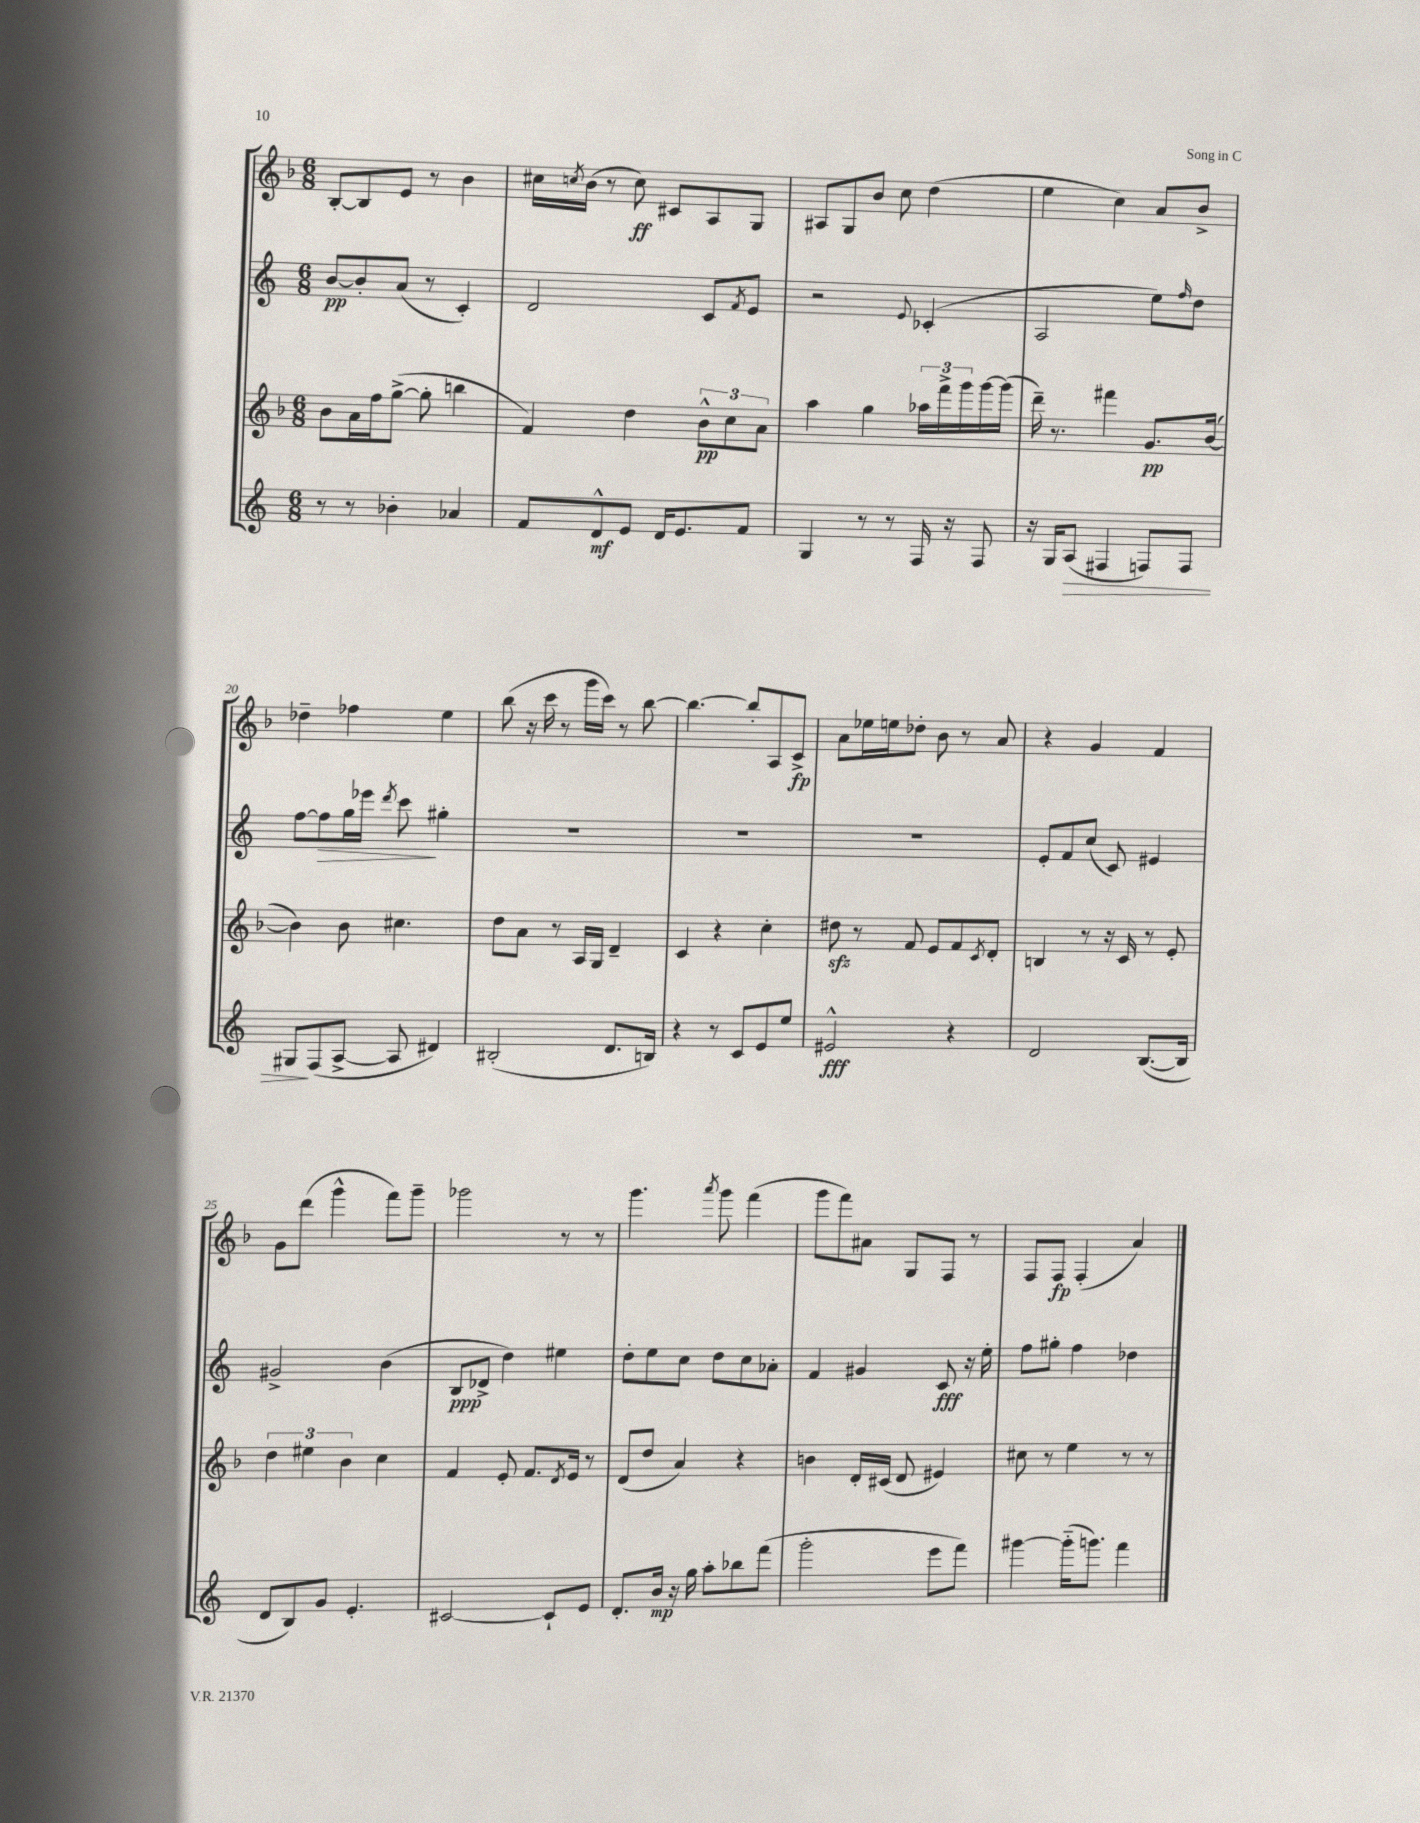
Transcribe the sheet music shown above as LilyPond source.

<<
\new StaffGroup <<
\new Staff = "s0" {
    \clef treble \key f \major \numericTimeSignature \time 6/8
    bes8~-. bes8 e'8 r8 bes'4 |
    cis''16 \acciaccatura { c''8 } bes'16( r8 c''8\ff) cis'8 a8 g8 |
    ais8 g8 bes'8 c''8 d''4( |
    e''4 c''4) a'8 bes'8-> |
    des''4-- fes''4 e''4 |
    bes''8( r16 c'''16 r8 g'''16 c'''16) r8 bes''8~ |
    bes''4.~ bes''8-. a8 c'8->\fp |
    a'8 ees''16 e''16 des''8-. bes'8 r8 a'8 |
    r4 g'4 f'4 |
    g'8 d'''8( g'''4-^ f'''8) g'''8-- |
    ges'''2 r8 r8 |
    g'''4. \acciaccatura { a'''8 } g'''8 f'''4( |
    g'''8 f'''8) ais'8 g8 f8 r8 |
    f8 f8\fp f4-.( a'4) \bar "|." |
}
\new Staff = "s1" {
    \clef treble \key c \major \numericTimeSignature \time 6/8
    b'8~\pp b'8-. a'8( r8 c'4-.) |
    d'2 c'8 \acciaccatura { f'8 } e'8 |
    r2 \appoggiatura { e'8 } ces'4-.( |
    a2 e''8) \grace { f''16 } d''8 |
    f''8~ f''8\> g''16 ees'''16 \acciaccatura { d'''8 } c'''8\! gis''4-. |
    R2. |
    R2. |
    R2. |
    e'8-. f'8 c''8( c'8) eis'4 |
    gis'2-> b'4( |
    b8\ppp des'8-> d''4) eis''4 |
    d''8-. e''8 c''8 d''8 c''8 aes'8-. |
    f'4 gis'4 c'8\fff r16 e''16-. |
    f''8 gis''8-. f''4 des''4 \bar "|." |
}
\new Staff = "s2" {
    \clef treble \key f \major \numericTimeSignature \time 6/8
    bes'8 a'16 f''16 g''8~->( g''8-. b''4 |
    f'4) d''4 \tuplet 3/2 { bes'8-^\pp c''8 a'8 } |
    a''4 g''4 \tuplet 3/2 { aes''16 f'''16-> g'''16 } g'''16~ g'''16( |
    d'''16--) r8. fis'''4 g'8.\pp bes'16~( |
    bes'4) bes'8 cis''4. |
    d''8 a'8 r8 a16 g16 d'4-- |
    c'4 r4 c''4-. |
    dis''8\sfz r8 f'8 e'8 f'8 \acciaccatura { c'8 } d'8-. |
    b4 r8 r16 c'16 r8 e'8-. |
    \tuplet 3/2 { d''4 eis''4 bes'4 } c''4 |
    f'4 e'8-. f'8. \acciaccatura { d'8 } e'16 r8 |
    d'8( d''8 a'4) r4 |
    b'4 d'16-. cis'16( d'8 eis'4) |
    cis''8 r8 e''4 r8 r8 \bar "|." |
}
\new Staff = "s3" {
    \clef treble \key c \major \numericTimeSignature \time 6/8
    r8 r8 bes'4-. aes'4 |
    f'8 d'8-^\mf e'8 d'16 e'8. f'8 |
    g4 r8 r8 f16 r16 f8 |
    r16 g16 a8\>( fis4 f8) f8 |
    gis8\! f8( a8~-> a8 dis'4) |
    bis2-.( d'8. b16) |
    r4 r8 c'8 e'8 e''8 |
    eis'2-^\fff r4 |
    d'2 b8.~( b16 |
    d'8 b8) g'8 e'4.-. |
    cis'2~ cis'8-! e'8 |
    d'8.-. b'16\mp r16 g''16 a''8-. bes''8 f'''8( |
    g'''2-. e'''8 f'''8) |
    gis'''4~ gis'''16-_( g'''8.) f'''4 \bar "|." |
}
>>
>>
\layout { \context { \Score currentBarNumber = #16 \override BarNumber.break-visibility = ##(#f #t #t) barNumberVisibility = #(every-nth-bar-number-visible 5) } }
